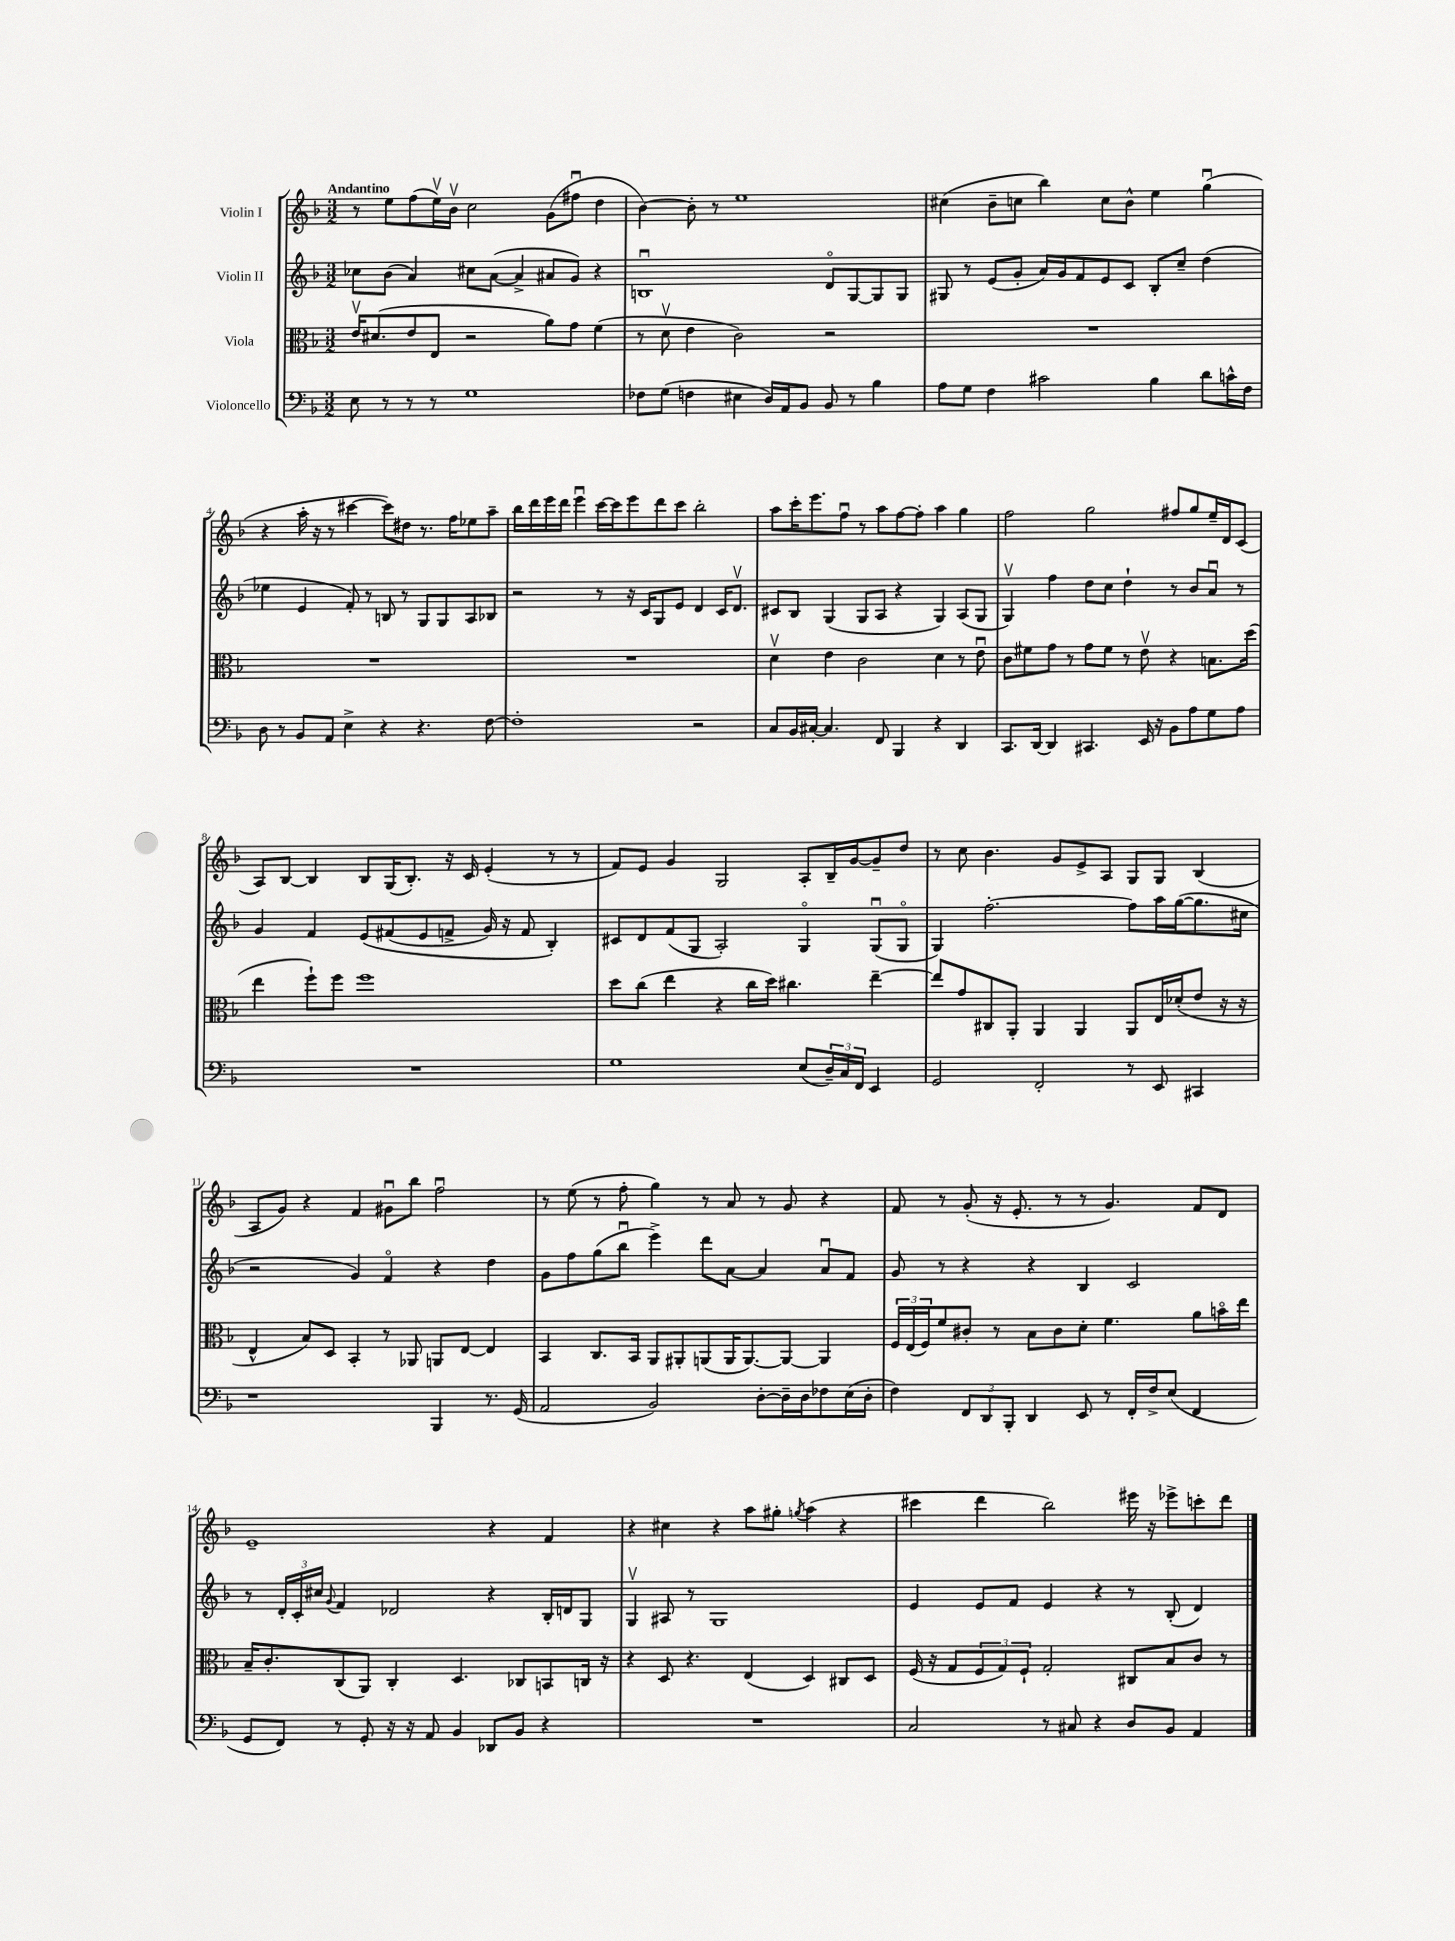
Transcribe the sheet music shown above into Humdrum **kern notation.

**kern	**kern	**kern	**kern
*staff4	*staff3	*staff2	*staff1
*clefF4	*clefC3	*clefG2	*clefG2
*k[b-]	*k[b-]	*k[b-]	*k[b-]
*M3/2	*M3/2	*M3/2	*M3/2
8E	16ev	8cc-	8r
.	(8.d#	.	.
8r	.	(8b-	8ee
8r	8e	4a)	(8ff
8r	8E	.	16eev)
.	.	.	16b-v
1G	2r	8cc#	2cc
.	.	([8a	.
.	.	4a^]	.
.	8a)	8a#	(8g
.	8g	8g)	8ff#u
.	(4f	4r	4dd
=	=	=	=
8F-	8r	1Bu	[4b-)
(8G	8dv	.	.
4F	4e	.	8b-']
.	.	.	8r
4E#	2c)	.	1ee
16D)	.	.	.
16AA	.	.	.
8BB-	.	.	.
8BB-	2r	8do	.
8r	.	[8G	.
4B-	.	8G]	.
.	.	8G	.
=	=	=	=
8A	1.r	8G#	(4cc#
8G	.	8r	.
4F	.	(8e	8b-~
.	.	8g'	8cc
2c#	.	16a)	4bb-)
.	.	16g	.
.	.	8f	.
.	.	8e	8cc
.	.	8c	8b-^^
4B-	.	8B-'	4ee
.	.	8cc~	.
8d	.	(4dd	(4ggu
16c^^	.	.	.
16F	.	.	.
=	=	=	=
8D	1.r	4ee-	4r
8r	.	.	.
8BB-	.	4e	16aa'
.	.	.	16r
8AA	.	.	8r
4E^	.	8f')	[4ccc#
.	.	8r	.
4r	.	8B	8ccc#])
.	.	8r	8dd#
4.r	.	8G	8.r
.	.	8G	.
.	.	.	16ff
.	.	8A	8ee-
[8F	.	8B-	8aa~
=	=	=	=
1F']	1.r	2r	16bb-
.	.	.	16ddd
.	.	.	16eee
.	.	.	16ddd
.	.	.	4eeeu
.	.	8r	[16ccc
.	.	.	16ccc]
.	.	16r	8eee
.	.	16c	.
.	.	8G	8ddd
.	.	8e	8ccc
2r	.	4d	2bb-'
.	.	16c	.
.	.	8.dv	.
=	=	=	=
8C	4dv	8c#	8aa
16BB-	.	8B-	16ccc'
[16C#'	.	.	8.eee
4.C#]	4e	(4G	.
.	.	.	8ffu
.	2c	8G	8r
8FF	.	8A	8aa
4BBB-	.	4r	[8ff
.	.	.	8ff']
4r	4d	4G)	4aa
4DD	8r	(8A	4gg
.	8eu	8G	.
=	=	=	=
8.CC	8c	4Gv)	2ff
.	8f#	.	.
[16DD	.	.	.
4DD]	8g	4ff	.
.	8r	.	.
4.CC#	8g	8dd	2gg
.	8f#	8cc	.
.	8r	4dd`	.
16EE	8ev	.	.
16r	.	.	.
8BB-	4r	8r	8ff#
8A	.	8b-	8gg
8G	8.B	8au	16ee~
.	.	.	16d
8A	.	8r	(8c
.	(16dd	.	.
=	=	=	=
1.r	4ee	4g	8A)
.	.	.	[8B-
.	8ff`)	4f	4B-]
.	8ff	.	.
.	1ff	&(8e	8B-
.	.	(8f#	(16G
.	.	.	8.B-')
.	.	8e	.
.	.	8f^	16r
.	.	.	16c
.	.	16g)	(4e'
.	.	16r	.
.	.	8f	.
.	.	4B-'&)	8r
.	.	.	8r
=	=	=	=
1G	8dd	8c#	8f)
.	(8cc	8d	8e
.	4ee	(8f	4g
.	.	8G	.
.	4r	2A')	2G
.	16cc	.	.
.	16dd)	.	.
.	4.cc#	.	.
(8E	.	4Go	8A'
24D~)	.	.	16B-~
24C	.	.	.
.	.	.	[16g
24FF	.	.	.
4EE	[4ee~	(8Gu	8g~]
.	.	8Go	8dd
=	=	=	=
2GG	8ee]	4G)	8r
.	8g	.	8cc
.	8C#	[2.ff'	4.b-
.	8AA'	.	.
2FF'	4AA	.	.
.	.	.	8g
.	4AA	.	8e^
.	.	.	8A
8r	8AA	8ff]	8G
8EE	16E	16aa	8G
.	(16d-'	([16gg	.
4CC#	8e	8.gg]	(4B-
.	16r	.	.
.	16r	16cc#	.
=	=	=	=
1r	4E^^	2r	8A
.	.	.	8g)
.	8B-)	.	4r
.	8D	.	.
.	4BB-'	4g)	4f
.	8r	4fo	8g#u
.	8AA-	.	8bb-
4BBB-	8AA	4r	2ffu
.	[8E	.	.
8.r	4E]	4dd	.
(16GG	.	.	.
=	=	=	=
2AA	4BB-	8g	8r
.	.	8ff	(8ee
.	8.C	(8gg	8r
.	.	8bb-u	8ff'
.	16BB-	.	.
2BB-)	8AA	4eee^)	4gg)
.	8AA#'	.	.
.	(8AA	8ddd	8r
.	16AA	[8a	8a
.	[8.AA)	.	.
[8D'	.	4a]	8r
16D~]	8AA_	.	8g
16D	.	.	.
8F-	4AA]	8au	4r
(16E	.	8f	.
16D'	.	.	.
=	=	=	=
4F)	24F	8g	8f
.	(24E	.	.
.	24F)	.	.
.	8f	8r	8r
12FF	8c#'	4r	(8g'
12DD	.	.	.
.	8r	.	16r
12BBB-'	.	.	.
.	.	.	8.e'
4DD	8B-	4r	.
.	8c#	.	8r
8EE	8d'	4B-	8r
8r	4.f	.	4.g)
16FF'	.	2c	.
16F^	.	.	.
(8E	.	.	.
4FF	8a	.	8f
.	16bo	.	8d
.	16ee	.	.
=	=	=	=
8GG	16B-~	8r	1e~
.	8.c'	.	.
8FF)	.	24d'	.
.	.	24c'	.
.	.	24cc#	.
.	.	8qqg	.
8r	(8C	4f	.
8GG'	8AA)	.	.
16r	4C'	2d-	.
16r	.	.	.
8AA	.	.	.
4BB-	4.D	.	.
8DD-	.	4r	4r
8BB-	8C-	.	.
4r	8BB	16B-'	4f
.	.	16d	.
.	16C	8G	.
.	16r	.	.
=	=	=	=
1.r	4r	4Gv	4r
.	8D	8A#	4cc#
.	4.r	8r	.
.	.	1G	4r
.	(4E	.	8aa
.	.	.	8gg#'
.	.	.	8qgg
.	4D)	.	(4aa
.	8C#	.	4r
.	8D	.	.
=	=	=	=
2C	(16F	4e	4ccc#
.	16r	.	.
.	8G	.	.
.	12F	8e	4ddd
.	12G)	.	.
.	.	8f	.
.	12F`	.	.
8r	2G'	4e	2bb-)
8C#	.	.	.
4r	.	4r	.
8D	8C#	8r	16eee#
.	.	.	16r
8BB-	8B-	(8B-'	8eee-^
4AA	8c	4d)	8ccc'
.	8r	.	8ddd
==	==	==	==
*-	*-	*-	*-
